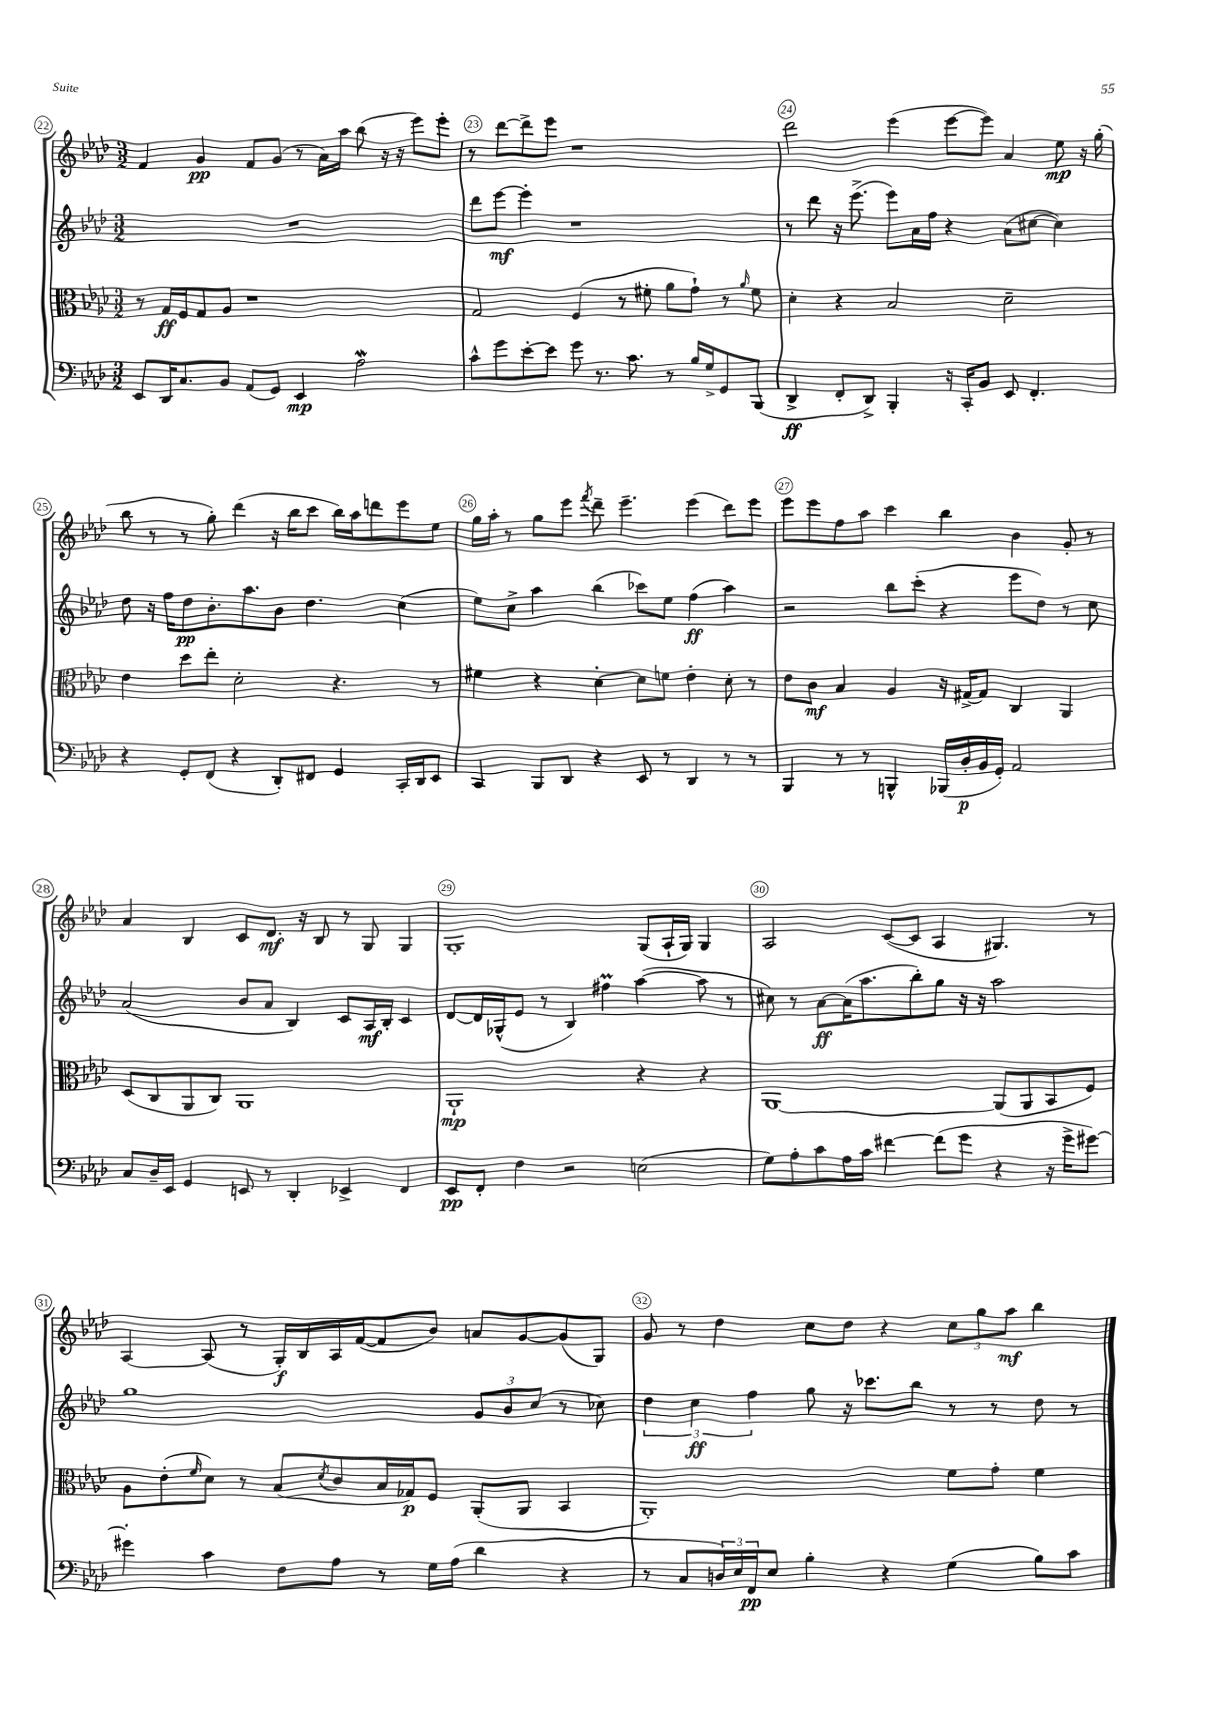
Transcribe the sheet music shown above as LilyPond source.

<<
\new StaffGroup <<
\new Staff = "s0" {
    \clef treble \key aes \major \numericTimeSignature \time 3/2
    f'4 g'4\pp f'8 g'8( r8 aes'16) aes''16 bes''8( r16 r16 ees'''8) ees'''8-. |
    r8 des'''8~ des'''8-> ees'''8 r1 |
    des'''2 ees'''4( ees'''8~ ees'''8) aes'4 ees''8\mp r16 g''16-.( |
    bes''8 r8 r8 g''8-.) des'''4( r16 bes''16 c'''8 bes''16) aes''16 d'''8 ees'''8 ees''8 |
    g''16 aes''16-. r8 g''8 ees'''8 \acciaccatura { f'''8 } des'''8-- ees'''4.-- ees'''4( des'''8) ees'''8 |
    ees'''8 ees'''8 f''8 aes''8 c'''4 bes''4 bes'4 g'8-. r8 |
    aes'4 bes4 c'8 des'8.\mf r16 bes8 r8 g8 g4 |
    g1-. g8( aes16-! g16) g4 |
    aes2 c'8~( c'8 aes4 gis4.) r8 |
    aes4~ aes8( r8 g16-.\f) bes16 aes16 f'16~( f'8 bes'8) a'8 g'8~ g'8( g8) |
    g'8 r8 des''4 c''8 des''8 r4 \tuplet 3/2 { c''8 g''8 aes''8\mf } bes''4 \bar "|." |
}
\new Staff = "s1" {
    \clef treble \key aes \major \numericTimeSignature \time 3/2
    R1. |
    des'''8 ees'''8~\mf ees'''4-. r1 |
    r8 des'''8 r16 ees'''8.->( ees'''8) aes'16 f''16 r4 aes'8( cis''8~ cis''4) |
    des''8 r16 f''16 des''8\pp bes'8.-. aes''8. bes'8 des''4. c''4( |
    ees''8) c''8-> aes''4 bes''4( ces'''8) ees''8 f''4\ff( aes''4) |
    r2 bes''8 c'''8-.( r4 ees'''8 des''8) r8 c''8 |
    aes'2( bes'8 aes'8 bes4) c'8 aes16\mf bes16-. c'4 |
    des'8~ des'16 ges16-^( ees'8 r8 bes4) fis''4\prall aes''4~( aes''8 r8 |
    cis''8) r8 aes'8~\ff aes'16( aes''8. bes''8-.) g''8 r16 r16 aes''2 |
    g''1 \tuplet 3/2 { g'8 bes'8 c''8( } r8 ces''8) |
    \tuplet 3/2 { des''4 c''4\ff f''4 } g''8 r16 ces'''8. bes''8 r8 r8 des''8 r8 \bar "|." |
}
\new Staff = "s2" {
    \clef alto \key aes \major \numericTimeSignature \time 3/2
    r8 g16\ff f16 g8 aes8 r1 |
    g2 f4( r8 fis'8-. aes'8 g'8-!) r8 \grace { aes'16 } fis'8 |
    des'4-. r4 bes2 des'2-- |
    ees'4 des''8 ees''8-. des'2-. r4. r8 |
    fis'4 r4 des'4~-. des'8 f'8 ees'4-. des'8-. r8 |
    ees'8 c'8\mf bes4 aes4 r16 gis16~-> gis8 c4 aes,4 |
    des8( c8 aes,8 c8) aes,1 |
    aes,1-!\mp r4 r4 |
    aes,1~ aes,8( aes,8 bes,8 f8) |
    aes8 ees'8-.( \grace { f'16 } des'8) r8 bes8( \acciaccatura { des'8 } c'8 bes16 ges16\p) f8 aes,8-.( aes,8 bes,4 |
    aes,1-.) f'8 g'8-. f'4 \bar "|." |
}
\new Staff = "s3" {
    \clef bass \key aes \major \numericTimeSignature \time 3/2
    ees,8 des,16 c8. bes,8 aes,8( g,8) ees,4\mp aes2\mordent |
    c'8-^ g'8 ees'8~-. ees'8 g'8 r8. c'8. r8 bes16 g16-> g,8 bes,,8( |
    des,4->\ff f,8-. des,8->) bes,,4-. r16 c,16-. bes,8 ees,8 f,4.-. |
    r4 g,8-. f,8( r4 des,8-.) fis,8 g,4 c,16-. des,16 ees,8 |
    c,4 bes,,8 des,8 r4 ees,8 r8 des,4 r8 r8 |
    bes,,4 r8 r8 b,,4-^ bes,,16( des16-.\p bes,16 g,16-.) aes,2 |
    c8 des16-- ees,16 g,4 e,8 r8 des,4-. ees,4-> f,4 |
    ees,8\pp f,8-. f4 r2 e2( |
    g8) aes8-. c'8 aes16 c'16 fis'4~ fis'8( g'8 r4 r16 g'16-> gis'8~) |
    gis'4-. c'4 f8 aes8 r8 g16 aes16( des'4 r4 |
    r8 c8 \tuplet 3/2 { d16) ees16 f,16\pp } ees8 bes4-. r4 g4( bes8) c'8 \bar "|." |
}
>>
>>
\layout { \context { \Score currentBarNumber = #22 \override BarNumber.break-visibility = ##(#f #t #t) barNumberVisibility = #all-bar-numbers-visible \override BarNumber.stencil = #(make-stencil-circler 0.1 0.3 ly:text-interface::print) } }
